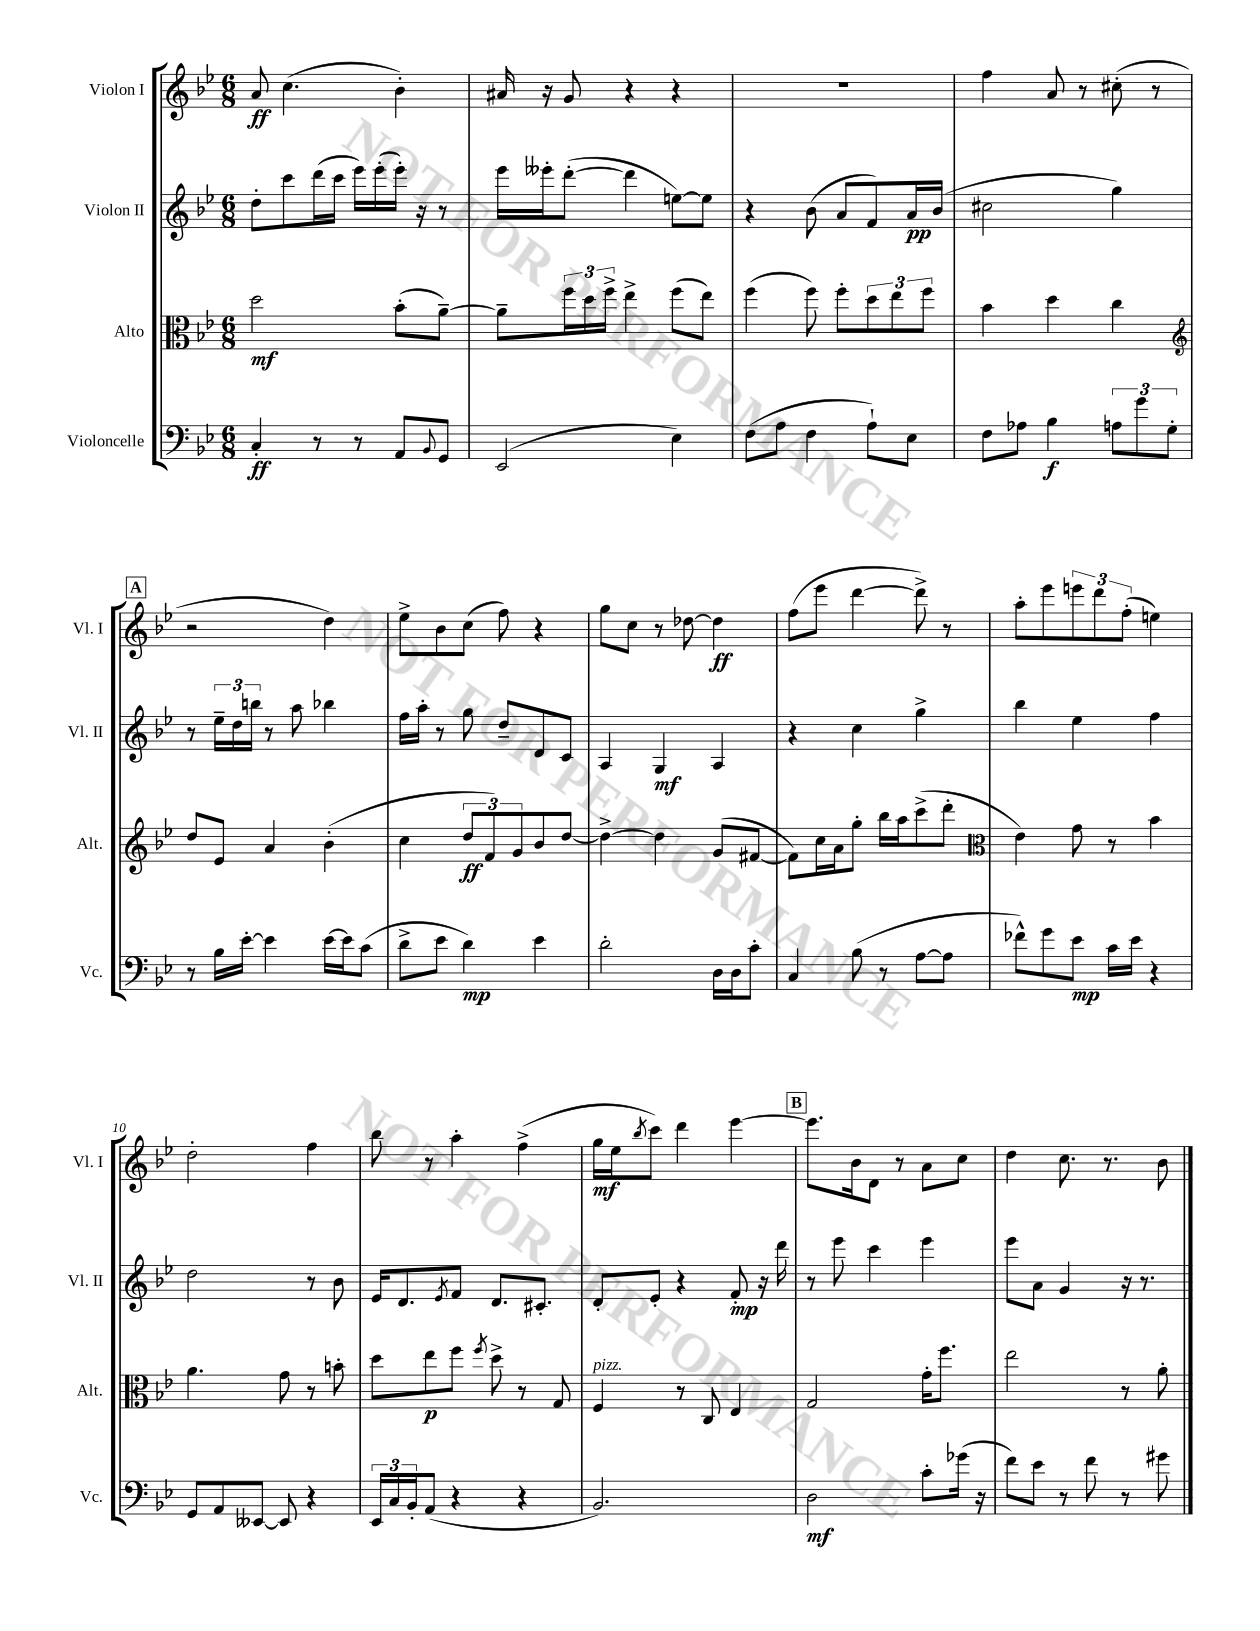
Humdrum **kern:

**kern	**kern	**kern	**kern
*staff4	*staff3	*staff2	*staff1
*clefF4	*clefC3	*clefG2	*clefG2
*k[b-e-]	*k[b-e-]	*k[b-e-]	*k[b-e-]
*M6/8	*M6/8	*M6/8	*M6/8
4C'	2dd	8dd'	8a
.	.	8ccc	(4.cc
8r	.	(16ddd	.
.	.	16ccc	.
8r	.	16eee-)	.
.	.	(16eee-'	.
8AA	(8b-'	16eee-')	4b-')
.	.	16r	.
8qqBB-	.	.	.
8GG	[8a~)	8r	.
=	=	=	=
(2EE-	8a~]	16eee-	16a#
.	.	16eee--'	16r
.	24ff	([8ddd'	8g
.	24dd	.	.
.	24ff^	.	.
.	4ee-^	4ddd]	4r
4E-)	(8ff	[8ee)	4r
.	8ee-)	8ee]	.
=	=	=	=
(8F	(4ff	4r	2.r
8A	.	.	.
4F	8ff)	(8b-	.
.	8ff'	8a	.
8A`)	12dd	8f)	.
.	12ee-	.	.
8E-	.	16a	.
.	12ff	.	.
.	.	(16b-	.
=	=	=	=
8F	4b-	2cc#	4ff
8A-	.	.	.
4B-	4dd	.	8a
.	.	.	8r
12A	4cc	4gg)	(8cc#'
12g	.	.	.
.	.	.	8r
12G'	.	.	.
=	=	=	=
*	*clefG2	*	*
8r	8dd	8r	2r
16B-	8e-	24ee-~	.
.	.	24dd	.
[16e-'	.	.	.
.	.	24bb	.
4e-]	4a	8r	.
.	.	8aa	.
[16e-	(4b-'	4bb-	4dd)
16e-]	.	.	.
(8c	.	.	.
=	=	=	=
8d^	4cc	16ff	8ee-^
.	.	16aa'	.
8e-	.	8r	8b-
4d)	12dd	8gg	(8cc
.	12f)	.	.
.	.	8dd~	8ff)
.	12g	.	.
4e-	8b-	8d	4r
.	[8dd	8c	.
=	=	=	=
2d'	4dd^_	4A	8gg
.	.	.	8cc
.	4dd]	4G	8r
.	.	.	[8dd-
16D	(8g	4A	4dd-]
16D	.	.	.
8c'	[8f#	.	.
=	=	=	=
4C	8f#])	4r	(8ff
.	16cc	.	8eee-
.	16a	.	.
(8B-	8gg'	4cc	[4ddd
8r	16bb-	.	.
.	16aa	.	.
[8A	(8ccc^	4gg^	8ddd^])
8A]	8ddd'	.	8r
=	=	=	=
*	*clefC3	*	*
8f-^^)	4e-)	4bb-	8aa'
8g	.	.	8eee-
8e-	8g	4ee-	12eee
.	.	.	12ddd
16c	8r	.	.
.	.	.	(12ff'
16e-	.	.	.
4r	4b-	4ff	4ee)
=	=	=	=
8GG	4.a	2dd	2dd'
8AA	.	.	.
[8EE--	.	.	.
8EE--]	8g	.	.
4r	8r	8r	4ff
.	8b'	8b-	.
=	=	=	=
24EE-	8dd	16e-	8bb-
24C	.	.	.
.	.	8.d	.
24BB-'	.	.	.
(8AA	8ee-	.	8r
.	.	8qe-	.
4r	8ff	8f	4aa'
.	8qff	.	.
.	8dd^	8.d	.
4r	8r	.	(4ff^
.	.	8.c#'	.
.	8G	.	.
=	=	=	=
2.BB-)	4F	8d'	16gg
.	.	.	16ee-
.	.	.	8qbb-
.	.	8e-'	8ccc)
.	8r	4r	4ddd
.	8C	.	.
.	4E-	8f'	[4eee-
.	.	16r	.
.	.	16ddd	.
=	=	=	=
2D	2G	8r	8.eee-]
.	.	8eee-	.
.	.	.	16b-
.	.	4ccc	8d
.	.	.	8r
8c'	16g'	4eee-	8a
.	8.ff	.	.
(16g-	.	.	8cc
16r	.	.	.
=	=	=	=
8f)	2ee-	8eee-	4dd
8e-	.	8a	.
8r	.	4g	8.cc
8f	.	.	.
.	.	.	8.r
8r	8r	16r	.
.	.	8.r	.
8g#	8a'	.	8b-
==	==	==	==
*-	*-	*-	*-
